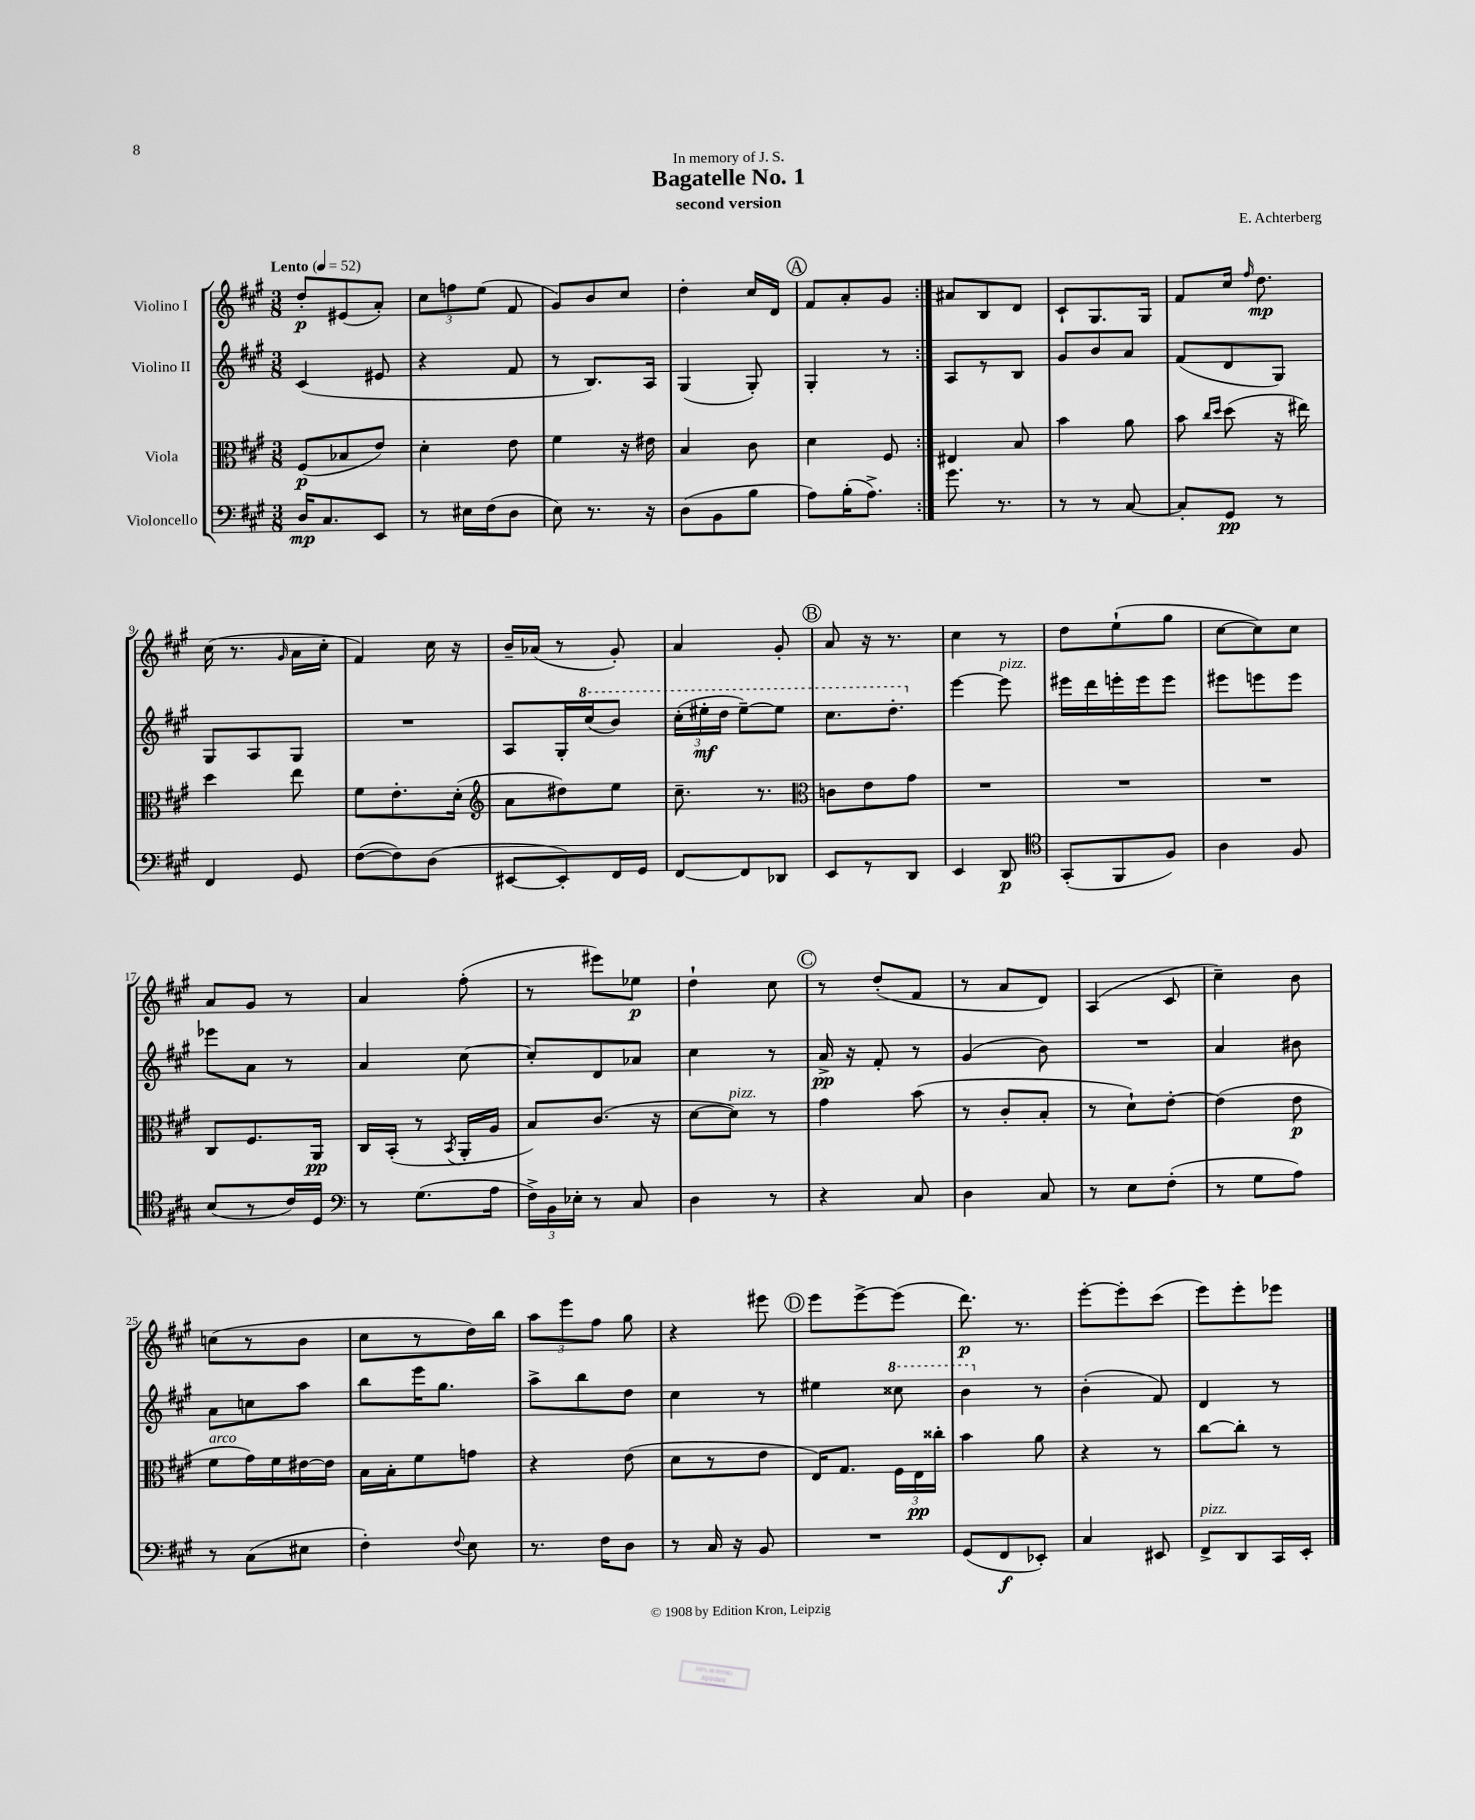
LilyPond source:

\header { title = "Bagatelle No. 1" composer = "E. Achterberg" subtitle = "second version" dedication = "In memory of J. S." }
<<
\new StaffGroup <<
\new Staff = "s0" \with { instrumentName = "Violino I" } {
    \clef treble \key a \major \numericTimeSignature \time 3/8 \tempo "Lento" 4 = 52
    \autoBeamOff \repeat volta 2 { d''8[-.\p eis'8( a'8]-.) |
    \tuplet 3/2 { cis''8[ f''8 e''8]( } fis'8 |
    gis'8[) b'8 cis''8] |
    d''4-. cis''16[ d'16] |
    \mark \markup { \circle "A" } fis'8[ a'8-. gis'8] | }
    ais'8[ b8 d'8] |
    cis'8[-! gis8. gis16] |
    fis'8[ cis''16] \grace { fis''16 } d''8.\mp |
    cis''16( r8. \grace { gis'16 } a'16[ cis''16]-. |
    fis'4) cis''16 r16 |
    b'16[-- aes'16]( r8 gis'8-.) |
    a'4 gis'8-. |
    \mark \markup { \circle "B" } a'8 r16 r8. |
    cis''4 r8 |
    d''8[ e''8-!( gis''8] |
    cis''8[~ cis''8) cis''8] |
    a'8[ gis'8] r8 |
    a'4 fis''8-.( |
    r8 eis'''8[) ees''8]\p |
    d''4-! cis''8 |
    \mark \markup { \circle "C" } r8 d''8[-.( fis'8] |
    r8 a'8[ d'8]) |
    a4( cis'8 |
    cis''4--) b'8 |
    c''8[( r8 b'8] |
    cis''8[ r8 d''16) b''16] |
    \tuplet 3/2 { a''8[ e'''8 fis''8] } gis''8 |
    r4 eis'''8 |
    \mark \markup { \circle "D" } e'''8[ e'''8~-> e'''8]( |
    d'''8.\p) r8. |
    e'''8[~-. e'''8-. cis'''8]( |
    e'''8[) e'''8-. ees'''8] \bar "|." |
}
\new Staff = "s1" \with { instrumentName = "Violino II" } {
    \clef treble \key a \major \numericTimeSignature \time 3/8
    \autoBeamOff \repeat volta 2 { cis'4( eis'8 |
    r4 fis'8 |
    r8 b8.[) a16] |
    gis4( gis8-.) |
    \mark \markup { \circle "A" } gis4-. r8 | }
    a8[ r8 b8] |
    gis'8[ b'8 a'8] |
    fis'8[( d'8 gis8]) |
    gis8[ a8 gis8] |
    R4. |
    a8[ gis16-. \ottava #1 cis'''16( b''8]) |
    \tuplet 3/2 { cis'''16[-.( eis'''16-.\mf d'''16] } eis'''8[~--) eis'''8] |
    \mark \markup { \circle "B" } cis'''8.[ d'''8.]-. \ottava #0 |
    e'''4~ e'''8^\markup { \italic "pizz." } |
    eis'''16[ d'''16 e'''16-. e'''16 e'''8] |
    eis'''8[ e'''8 e'''8] |
    ees'''8[ a'8] r8 |
    a'4 cis''8~ |
    cis''8[-. d'8 aes'8] |
    cis''4 r8 |
    \mark \markup { \circle "C" } a'16->\pp r16 fis'8-. r8 |
    gis'4( b'8) |
    R4. |
    a'4 bis'8 |
    a'8[ c''8 a''8] |
    b''8[ e'''16 gis''8.] |
    a''8[-> b''8 d''8] |
    cis''4 r8 |
    \mark \markup { \circle "D" } eis''4 \ottava #1 cisis'''8 |
    b''4 \ottava #0 r8 |
    b'4-.( fis'8) |
    d'4 r8 \bar "|." |
}
\new Staff = "s2" \with { instrumentName = "Viola" } {
    \clef alto \key a \major \numericTimeSignature \time 3/8
    \autoBeamOff \repeat volta 2 { fis8[\p( bes8 e'8]) |
    d'4-. e'8 |
    fis'4 r16 eis'16 |
    b4 cis'8 |
    \mark \markup { \circle "A" } d'4 fis8 | }
    eis4 b8 |
    b'4 a'8 |
    b'8 \grace { cis''16[ d''16] } d''8( r16 eis''16) |
    d''4 e''8 |
    fis'8[ e'8.-. d'16]-.( |
    \clef treble a'8[ dis''8) e''8] |
    cis''8.-- r8. |
    \mark \markup { \circle "B" } \clef alto c'8[ e'8 gis'8] |
    R4. |
    R4. |
    R4. |
    cis8[ fis8. a,16]\pp |
    cis16[ b,16]-.( r8 \acciaccatura { b,8 } a,16[-. a16] |
    b8[) cis'8.]( r16 |
    d'8[~ d'8]^\markup { \italic "pizz." }) r8 |
    \mark \markup { \circle "C" } gis'4 b'8( |
    r8 cis'8[-. b8]-. |
    r8 d'8[-!) e'8]~-. |
    e'4( e'8\p |
    fis'8[^\markup { \italic "arco" } gis'16) fis'16 eis'16~ eis'16] |
    b16[ b16-. fis'8 g'8] |
    r4 e'8( |
    d'8[ r8 e'8] |
    \mark \markup { \circle "D" } e16[) gis8.] \tuplet 3/2 { fis16[ e16\pp cisis''16]-. } |
    b'4 a'8 |
    r4 r8 |
    cis''8[~ cis''8]-. r8 \bar "|." |
}
\new Staff = "s3" \with { instrumentName = "Violoncello" } {
    \clef bass \key a \major \numericTimeSignature \time 3/8
    \autoBeamOff \repeat volta 2 { d16[\mp cis8. e,8] |
    r8 eis16[ fis16( d8] |
    e8) r8. r16 |
    d8[( b,8 b8] |
    \mark \markup { \circle "A" } a8[) b16-.( a8.]->) | }
    gis'8. r8. |
    r8 r8 cis8~ |
    cis8[-. gis,8]\pp r8 |
    fis,4 gis,8 |
    fis8[~( fis8) d8]( |
    eis,8[~ eis,8-.) fis,16 gis,16] |
    fis,8[~ fis,8 des,8] |
    \mark \markup { \circle "B" } e,8[ r8 d,8] |
    e,4 d,8\p |
    \clef tenor gis,8[-.( fis,8 fis8]) |
    a4 fis8 |
    b8[( r8 cis'16) d16] |
    \clef bass r8 gis8.[( a16] |
    \tuplet 3/2 { fis16[->) b,16 ees16]-. } r8 cis8 |
    d4 r8 |
    \mark \markup { \circle "C" } r4 cis8 |
    d4 cis8 |
    r8 e8[ fis8]-.( |
    r8 gis8[ a8]) |
    r8 cis8[( eis8] |
    fis4-.) \appoggiatura { fis8 } e8 |
    r8. fis16[ d8] |
    r8 cis16 r16 b,8 |
    \mark \markup { \circle "D" } R4. |
    gis,8[( fis,8\f ees,8]-.) |
    cis4 eis,8 |
    fis,8[->^\markup { \italic "pizz." } d,8 cis,16 e,16]-. \bar "|." |
}
>>
>>
